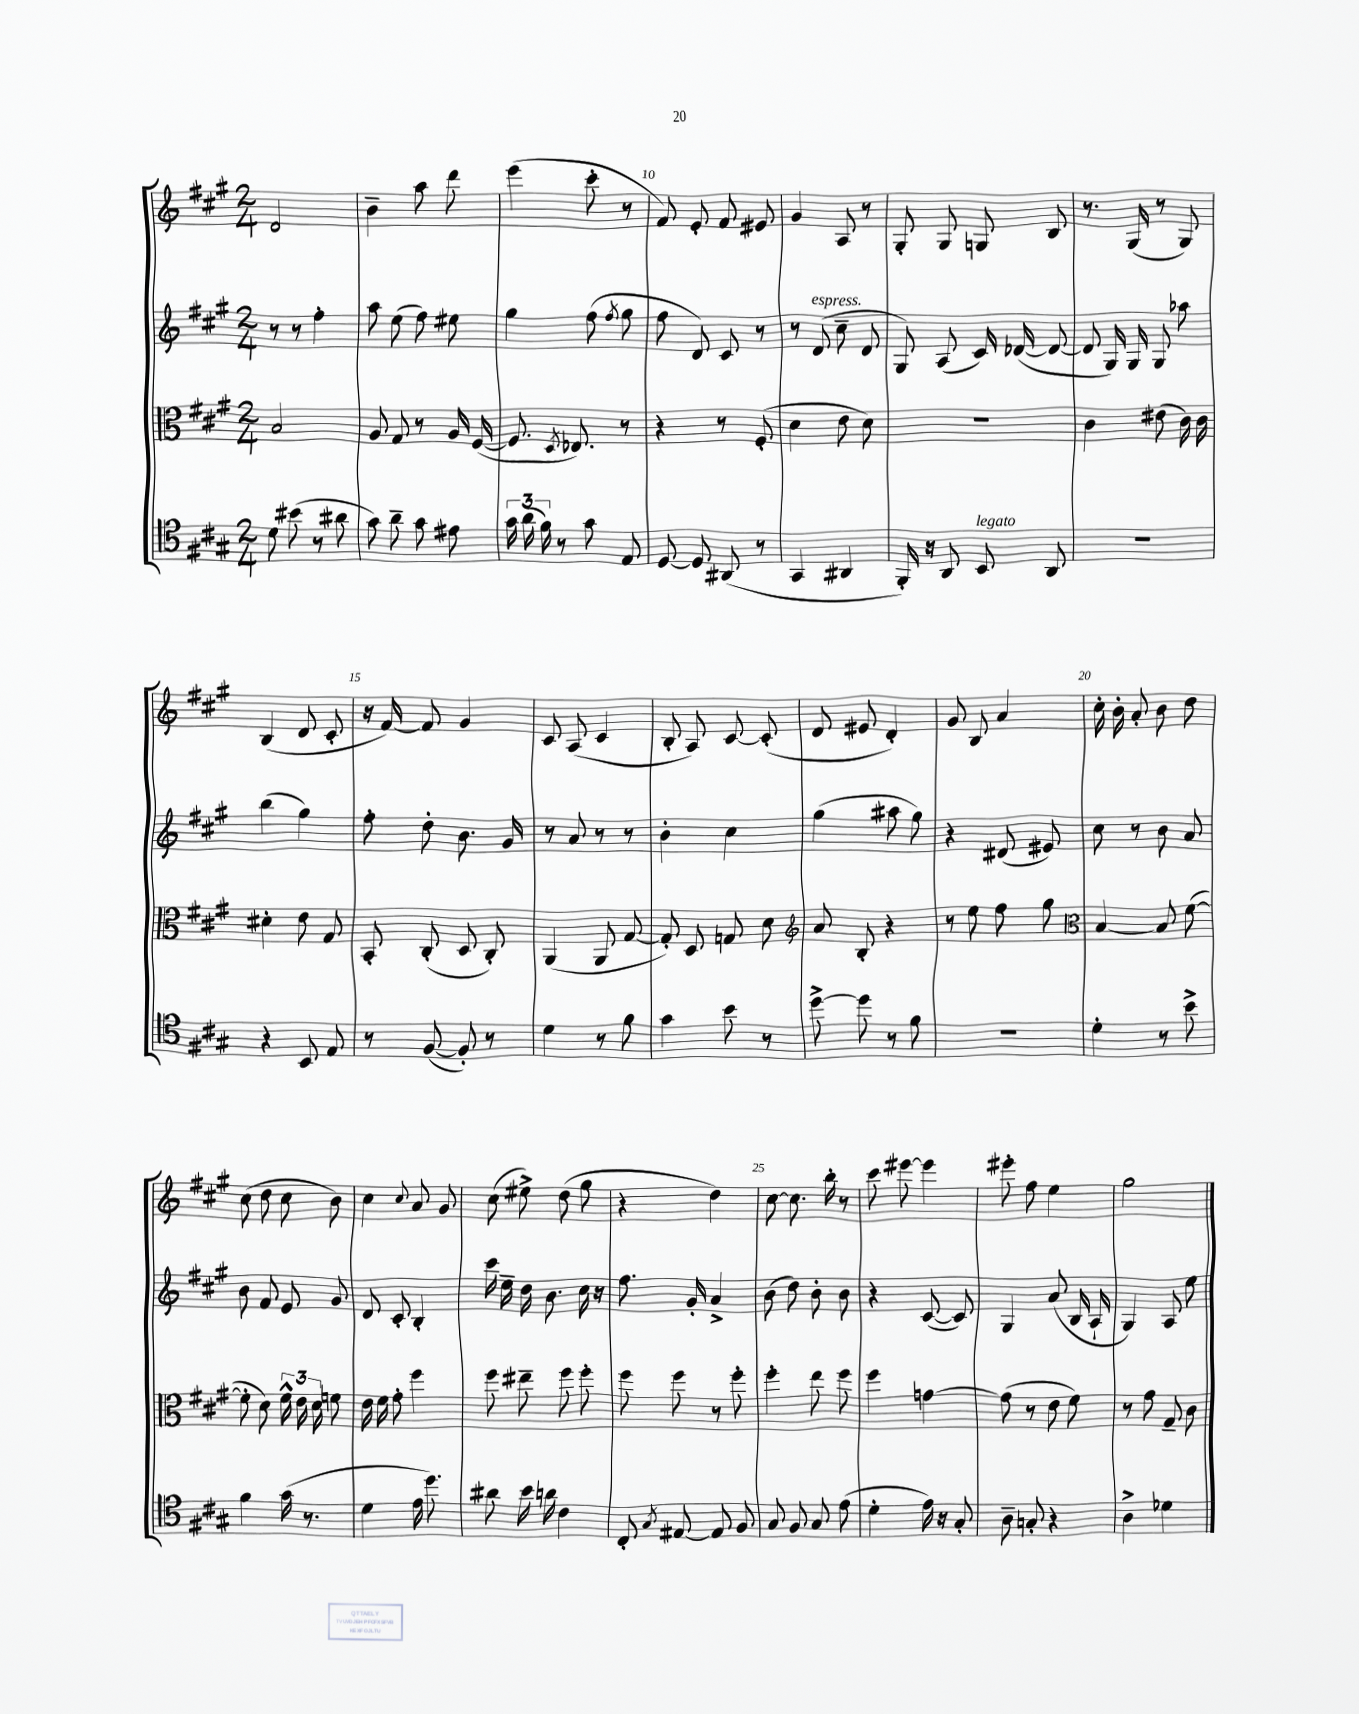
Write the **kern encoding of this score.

**kern	**kern	**kern	**kern
*staff4	*staff3	*staff2	*staff1
*clefC4	*clefC3	*clefG2	*clefG2
*k[f#c#g#]	*k[f#c#g#]	*k[f#c#g#]	*k[f#c#g#]
*M2/4	*M2/4	*M2/4	*M2/4
8d\	2B/	8r	2d/
(8b#\	.	8r	.
8r	.	4ff#'\	.
8a#\	.	.	.
=	=	=	=
8g#\)	8A/	8aa\	4b~\
8a~\	8G#/	(8ee\	.
8g#\	8r	8ff#\)	8aa\
8e#\	16A/	8ee#\	8ddd\
.	([16F#/	.	.
=	=	=	=
24g#\	8.F#/]	4gg#\	(4eee\
(24a\	.	.	.
24f#\)	.	.	.
8r	.	.	.
.	8qD/	.	.
.	8.E-/)	.	.
8g#\	.	(8ff#\	8ccc#'\
.	.	8qff#/	.
8E/	8r	8gg#\	8r
=	=	=	=
[8D/	4r	8ff#\	8f#/)
8D/]	.	8d/)	8e'/
(8AA#/	8r	8c#/	8f#/
8r	(8F#'/	8r	8e#/
=	=	=	=
4GG#/	4d\	8r	4g#/
.	.	(8d/	.
4AA#/	8e\	8cc#~\	8A/
.	8d\)	8d/	8r
=	=	=	=
16FF#'/)	2r	8G#/)	8G#'/
16r	.	.	.
8AA/	.	(8A/	8G#/
8BB/	.	16c#/)	8G/
.	.	([16d-/	.
8AA/	.	8d-/_	8B/
=	=	=	=
2r	4c#\	8d-/]	8.r
.	.	16G#/)	.
.	.	16G#/	(16G#/
.	(8e#\	8G#/	8r
.	16c#\)	8aa-\	8G#/)
.	16c#\	.	.
=	=	=	=
4r	4d#'\	(4bb\	(4B/
8BB/	8e\	4gg#\)	8d/
8E/	8G#/	.	8c#'/
=	=	=	=
8r	8BB'/	8ff#'\	16r
.	.	.	[16f#/)
([8F#/	(8C#'/	8dd'\	8f#/]
8F#'/])	8D/	8.b\	4g#/
8r	8C#'/)	.	.
.	.	16g#/	.
=	=	=	=
4d\	(4AA/	8r	8c#/
.	.	8a/	(8A/
8r	8AA/	8r	4c#/
8f#\	[8G#/	8r	.
=	=	=	=
4g#\	8G#'/])	4b'\	8B'/
.	8D/	.	8A/)
8b\	8G/	4cc#\	[8c#/
8r	8d\	.	(8c#'/]
=	=	=	=
*	*clefG2	*	*
[8dd^\	8a/	(4gg#\	8d/
8dd\]	8B'/	.	8e#/
8r	4r	8aa#\	4d'/)
8f#\	.	8gg#\)	.
=	=	=	=
2r	8r	4r	8g#/
.	8ee\	.	8B/
.	8ff#\	(8d#/	4a/
.	8gg#\	8e#/)	.
=	=	=	=
*	*clefC3	*	*
4d'\	[4B/	8cc#\	16cc#'\
.	.	.	16b'\
.	.	8r	8a'/
8r	8B/]	8b\	8b\
8b^\	([8f#\	8a/	8dd\
=	=	=	=
4f#\	8f#'\]	8b\	(8cc#\
.	8d\)	8f#/	8dd\
(16g#\	24f#^^\	8e/	8cc#\
.	24e\	.	.
8.r	.	.	.
.	24d\	.	.
.	8f\	8g#/	8b\)
=	=	=	=
4d\	16e\	8d/	4cc#\
.	16f#\	.	.
.	8g#'\	8c#'/	.
.	.	.	8qqcc#/
16e\	4ff#\	4B'/	8a/
8.dd\)	.	.	.
.	.	.	8g#/
=	=	=	=
8a#\	8ff#\	16ccc#\	(8cc#\
.	.	16ee~\	.
16b\	8ee#~\	16dd\	8ee#^\)
16a\	.	8.b\	.
4c#\	8ff#\	.	(8dd\
.	8ff#'\	16cc#\	8gg#\
.	.	16r	.
=	=	=	=
8C#'/	8ff#\	8.ff#\	4r
8qG#/	.	.	.
[8E#/	8ff#\	.	.
.	.	16g#'/	.
8E#/]	8r	4a^/	4dd\)
8F#/	8ff#'\	.	.
=	=	=	=
8G#/	4ff#'\	(8b\	[8cc#\
8F#/	.	8dd\)	8.cc#\]
8G#/	8ee\	8b'\	.
.	.	.	16bb'\
(8e\	8ff#\	8b\	8r
=	=	=	=
4d'\	4ff#\	4r	8ccc#\
.	.	.	[8eee#\
16e\)	[4g\	([8c#/	4eee#\]
16r	.	.	.
8G#'/	.	8c#/])	.
=	=	=	=
8A~\	(8g\]	4G#/	8eee#'\
8G'/	8r	.	8ff#\
4r	8e\	(8a/	4ee\
.	8f#\)	16B/	.
.	.	16A`/	.
=	=	=	=
4A^\	8r	4G#/)	2gg#\
.	8g#\	.	.
4d-\	8G#~/	8A/	.
.	8c#\	8ee\	.
==	==	==	==
*-	*-	*-	*-
